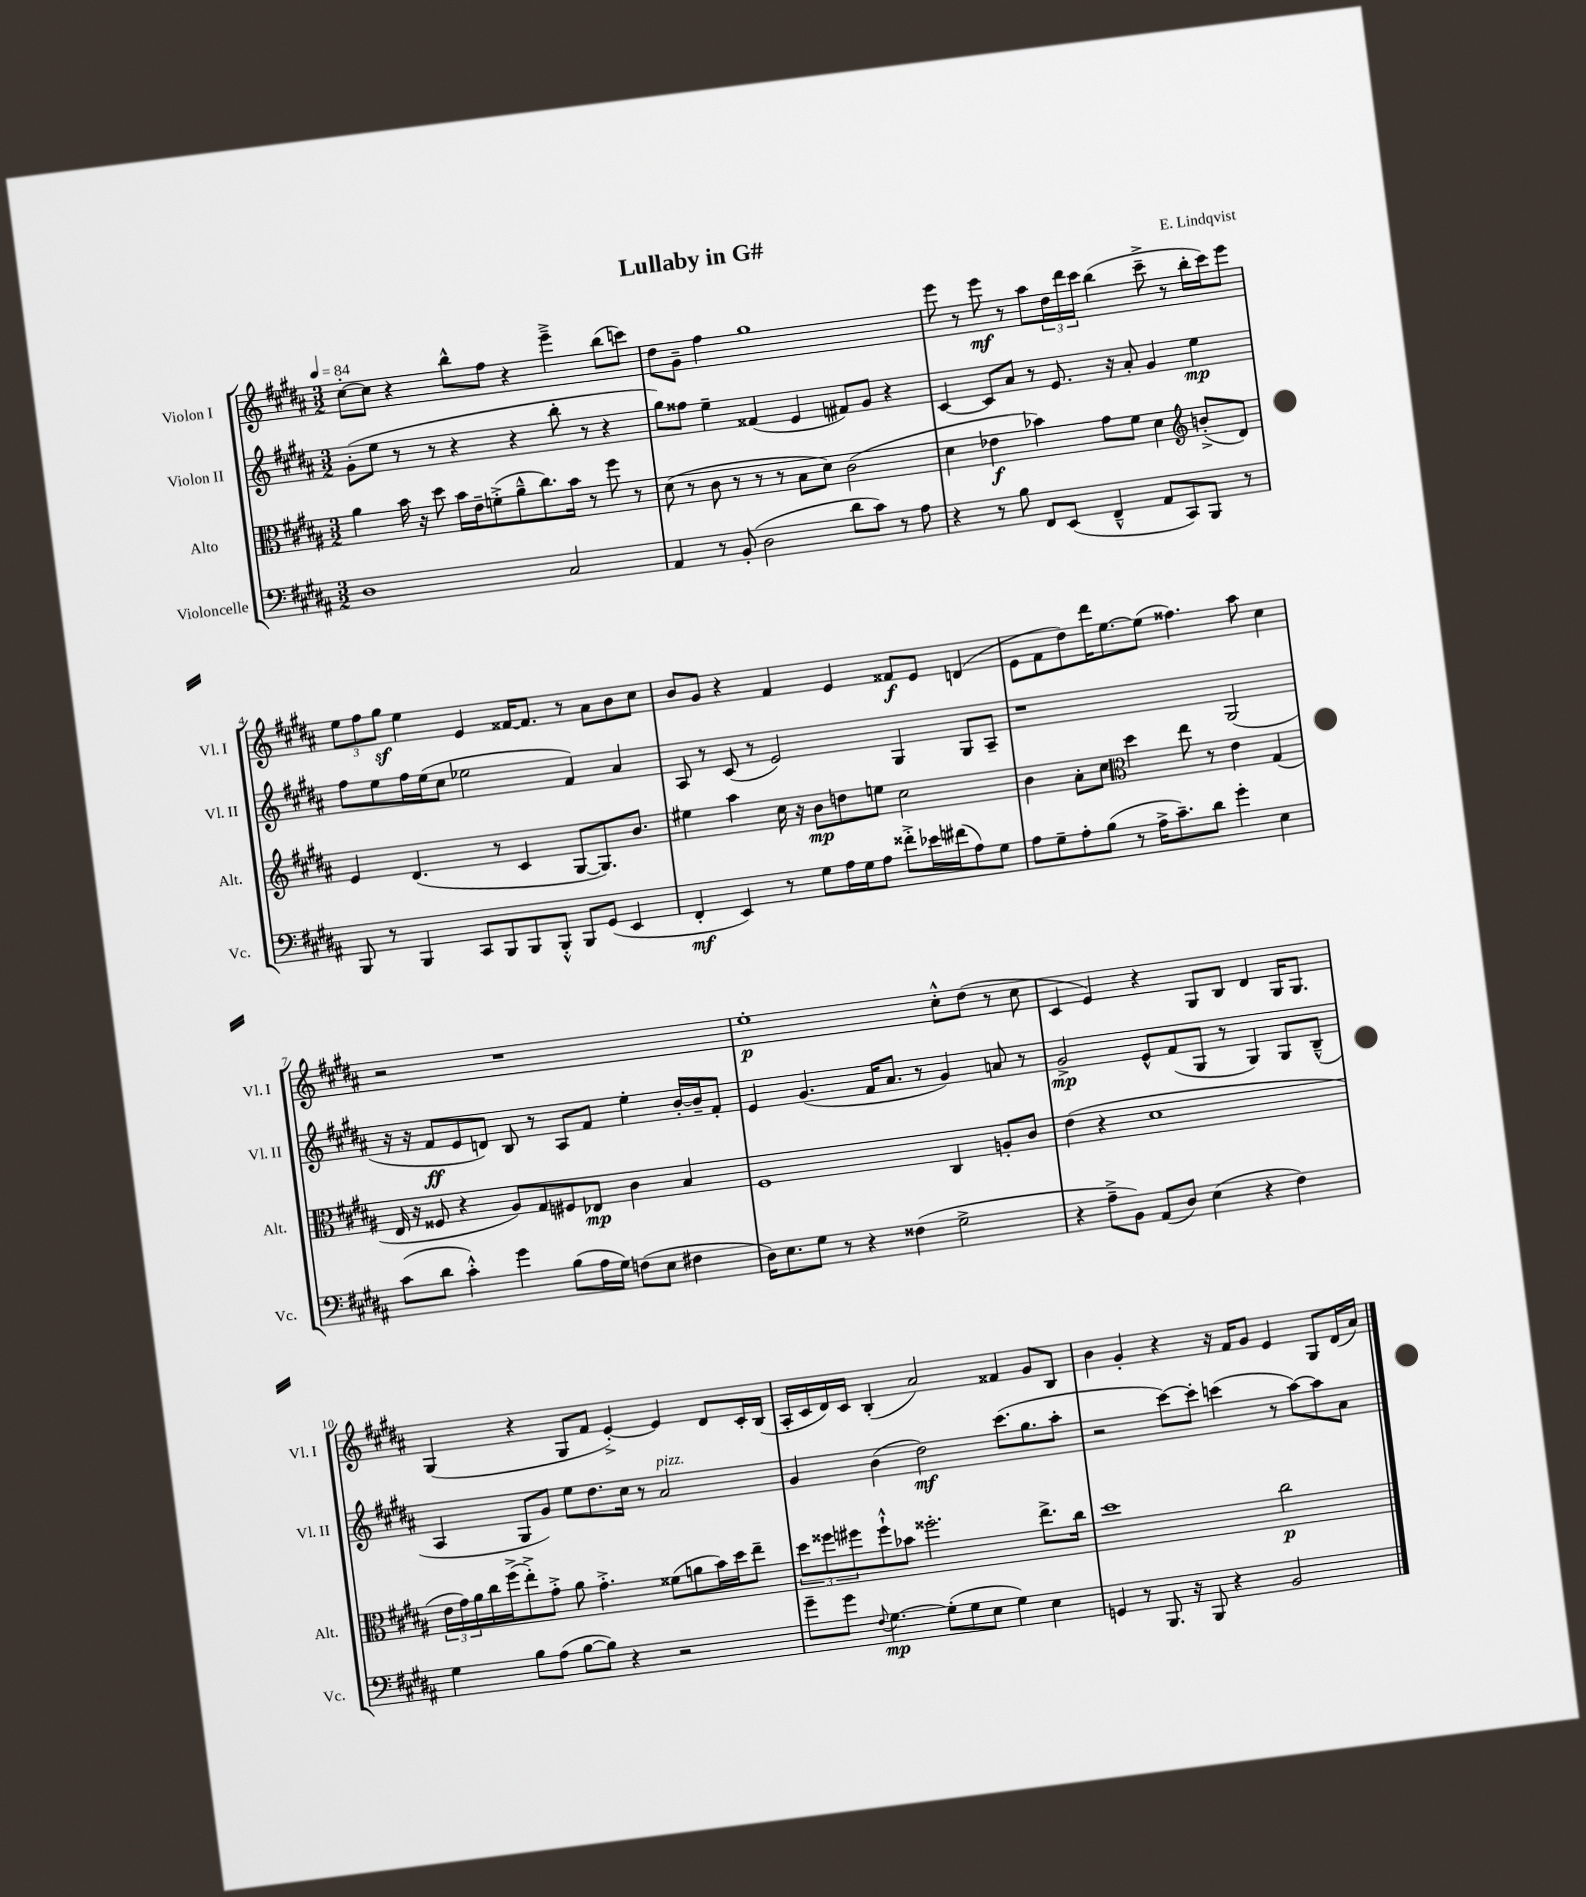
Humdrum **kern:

**kern	**dynam	**kern	**dynam	**kern	**dynam	**kern	**dynam
*part4	*part4	*part3	*part3	*part2	*part2	*part1	*part1
*staff4	*staff4	*staff3	*staff3	*staff2	*staff2	*staff1	*staff1
*I"Violoncelle	*	*I"Alto	*	*I"Violon II	*	*I"Violon I	*
*I'Vc.	*	*I'Alt.	*	*I'Vl. II	*	*I'Vl. I	*
*clefF4	*	*clefC3	*	*clefG2	*	*clefG2	*
*k[f#c#g#d#a#]	*	*k[f#c#g#d#a#]	*	*k[f#c#g#d#a#]	*	*k[f#c#g#d#a#]	*
*M3/2	*	*M3/2	*	*M3/2	*	*M3/2	*
*MM84	*	*MM84	*	*MM84	*	*MM84	*
=1	=1	=1	=1	=1	=1	=1	=1
1D#	.	4a#\	.	(8g#'\L	.	[8cc#'\L	.
.	.	.	.	8ee\J	.	8cc#\J]	.
.	.	16b\	.	8r	.	4r	.
.	.	16r	.	.	.	.	.
.	.	8dd#\	.	8r	.	.	.
.	.	16b\LL	.	4r	.	8bb^^\L	.
.	.	16e~\J	.	.	.	.	.
.	.	(8fn'^\	.	.	.	8ff#\J	.
.	.	8a#~^^\	.	4r	.	4r	.
.	.	8.cc#\)	.	.	.	.	.
2C#/	.	.	.	8bb'\	.	4eee~^\	.
.	.	16b\Jk	.	.	.	.	.
.	.	8r	.	8r	.	.	.
.	.	8ff#\	.	4r	.	(8bb\L	.
.	.	8r	.	.	.	8cccn\J)	.
=2	=2	=2	=2	=2	=2	=2	=2
4AA#/	.	(8d#\	.	8gg#\L)	.	8dd#\L	.
.	.	8r	.	8ff##X\J	.	8g#~\J	.
8r	.	8c#\	.	4ee~\	.	4ff#\	.
(8BB'/	.	8r	.	.	.	.	.
2D#\	.	8r	.	(4f##X/	.	1gg#	.
.	.	8r	.	.	.	.	.
.	.	8B\L	.	4e/	.	.	.
.	.	8d#\J)	.	.	.	.	.
8d#\L	.	(2c#\	.	8f#X/L)	.	.	.
8c#\J)	.	.	.	8g#/J	.	.	.
8r	.	.	.	4r	.	.	.
8A#\	.	.	.	.	.	.	.
=3	=3	=3	=3	=3	=3	=3	=3
4r	.	4d#\	.	[4c#/	.	8eee\	.
.	.	.	.	.	.	8r	.
8r	.	4e-X\	f	8c#/L]	.	8eee\	mf
8B\	.	.	.	8a#/J	.	8r	.
8FF#/L	.	4b-X\)	.	8r	.	8aa#\L	.
(8EE/J	.	.	.	8.e/	.	24dd#\L	.
.	.	.	.	.	.	24ddd#\	.
.	.	.	.	.	.	24ccc#\JJ	.
4FF#~^^/	.	8g#\L	.	.	.	(4bb\	.
.	.	.	.	16r	.	.	.
.	.	8f#\J	.	8a#'/	.	.	.
8AA#/L	.	4d#\	.	4g#/	.	8ccc#~^\	.
8CC#/)	.	.	.	.	.	8r	.
*	*	*clefG2	*	*	*	*	*
8BBB/J	.	(8bn'^/L	.	4ee\	mp	16bb'\LL	.
.	.	.	.	.	.	16ccc#\J)	.
8r	.	8d#/J)	.	.	.	8eee\J	.
!!LO:LB:g=z
=4	=4	=4	=4	=4	=4	=4	=4
8BBB/	.	4e/	.	8ff#\L	.	12ee\L	.
.	.	.	.	.	.	12ff#\	.
8r	.	.	.	8ee\	.	.	.
.	.	.	.	.	.	12gg#z\J	.
4BBB/	.	(4.d#/	.	16ff#\L	.	4ee\	.
.	.	.	.	(16ee\J	.	.	.
.	.	.	.	8cc#\J	.	.	.
8CC#/L	.	.	.	2ee-X\	.	4e/	.
8BBB/	.	8r	.	.	.	.	.
8BBB/	.	4c#/	.	.	.	[16f##X/KL	.
.	.	.	.	.	.	8.f##/J]	.
8BBB'^^/J	.	.	.	.	.	.	.
8BBB/L	.	[8G#/L	.	4f#/)	.	8r	.
(8GG#/J	.	8.G#/])	.	.	.	8a#\L	.
4EE/	.	.	.	4a#/	.	8b\	.
.	.	8.b/J	.	.	.	.	.
.	.	.	.	.	.	8cc#\J	.
=5	=5	=5	=5	=5	=5	=5	=5
4FF#'/	mf	4ee#X\	.	8A#/	.	8b/L	.
.	.	.	.	8r	.	8g#/J	.
4EE/)	.	4aa#\	.	(8c#/	.	4r	.
.	.	.	.	8r	.	.	.
8r	.	16cc#\	.	2e/)	.	4f#/	.
.	.	16r	.	.	.	.	.
8G#\L	.	8b\L	mp	.	.	.	.
16A#\L	.	8ddn\	.	.	.	4e/	.
16G#\J	.	.	.	.	.	.	.
8A#\J	.	8een\J	.	.	.	.	.
8f##X'^\L	.	2cc#\	.	4G#/	.	8f##X/L	f
16e-X\L	.	.	.	.	.	8e/J	.
(16f#X\J	.	.	.	.	.	.	.
8A#\)	.	.	.	8G#/L	.	(4dn/	.
8G#\J	.	.	.	8A#~/J	.	.	.
=6	=6	=6	=6	=6	=6	=6	=6
8A#\L	.	4b\	.	1r	.	8e\L	.
8G#~\	.	.	.	.	.	8f#\	.
8A#'\	.	8a#'\L	.	.	.	8dd#\)	.
(8B\J	.	8cc#\J	.	.	.	16ddd#\K	.
.	.	.	.	.	.	[8.ee\	.
*	*	*clefC3	*	*	*	*	*
8r	.	4dd#\	.	.	.	.	.
16A#^\KL	.	.	.	.	.	(8ee\J]	.
8.c#~\)	.	.	.	.	.	.	.
.	.	8ee\	.	.	.	4.ff##X\)	.
8d#\J	.	8r	.	.	.	.	.
4g#'\	.	4e\	.	(2G#/	.	.	.
.	.	.	.	.	.	8aa#\	.
4E\	.	(4G#/	.	.	.	4cc#\	.
!!LO:LB:g=z
=7	=7	=7	=7	=7	=7	=7	=7
(8c#\L	.	16E/	.	16r	.	2r	.
.	.	16r	.	16r	.	.	.
8d#\J	.	8F##X/	.	8f#/L	ff	.	.
4c#'^^\)	.	4r	.	8e/	.	.	.
.	.	.	.	8dn/J)	.	.	.
4g#\	.	8A#/L)	.	8B/	.	1r	.
.	.	8G#/	.	8r	.	.	.
(8B\L	.	8F#X/	.	8A#/L	.	.	.
16A#\L	.	8E-X/J	mp	8f#/J	.	.	.
16G#\JJ)	.	.	.	.	.	.	.
(8Fn\L	.	4c#\	.	4ee'\	.	.	.
8E\J	.	.	.	.	.	.	.
4F#X\	.	4B/	.	[16b'/LL	.	.	.
.	.	.	.	16b~/J]	.	.	.
.	.	.	.	8f#'/J	.	.	.
=8	=8	=8	=8	=8	=8	=8	=8
16D#\KL)	.	1F#	.	4e/	.	1ee'	p
8.E\	.	.	.	.	.	.	.
8G#\J	.	.	.	(4.g#/	.	.	.
8r	.	.	.	.	.	.	.
4r	.	.	.	.	.	.	.
.	.	.	.	16f#/KL	.	.	.
.	.	.	.	8.a#/J	.	.	.
(4F##X\	.	.	.	.	.	.	.
.	.	.	.	8r	.	.	.
2G#^\	.	4C#/	.	4g#/)	.	8cc#'^^\L	.
.	.	.	.	.	.	(8dd#\J	.
.	.	8An'/L	.	8an/	.	8r	.
.	.	8c#/J	.	8r	.	8cc#\	.
=9	=9	=9	=9	=9	=9	=9	=9
4r	.	(4e\	.	2g#^/	mp	4c#/	.
8A#~^\L	.	4r	.	.	.	4e/)	.
8BB\J)	.	.	.	.	.	.	.
(8AA#/L	.	1d#	.	8e^^/L	.	4r	.
8D#/J)	.	.	.	(8f#/	.	.	.
(4E\	.	.	.	8G#/J	.	8G#/L	.
.	.	.	.	8r	.	8B/J	.
4r	.	.	.	4G#/)	.	4d#/	.
4F#\)	.	.	.	8G#/L	.	16G#/KL	.
.	.	.	.	.	.	8.G#/J	.
.	.	.	.	(8B~^^/J	.	.	.
!!LO:LB:g=z
=10	=10	=10	=10	=10	=10	=10	=10
4G#\	.	24e\LL	.	4A#/	.	(4G#/	.
.	.	24g#\)	.	.	.	.	.
.	.	24a#\	.	.	.	.	.
.	.	16cc#\	.	.	.	.	.
.	.	(16ff#^\J	.	.	.	.	.
8B\L	.	8ee'^\)	.	8G#/L	.	4r	.
(8A#\J	.	8g#'^\J	.	8g#/J)	.	.	.
[8B\L	.	8a#\	.	8ee\L	.	8G#/L	.
8B\J])	.	4.g#'^\	.	8.dd#\	.	8f#/J	.
4r	.	.	.	.	.	[4e'^/)	.
.	.	.	.	16cc#\Jk	.	.	.
.	.	.	.	8r	.	.	.
!	!	!	!	!LO:TX:a:i:t=pizz.	!	!	!
2r	.	(8f##X\L	.	2a#/	.	4e/]	.
.	.	8an\	.	.	.	.	.
.	.	16b\L)	.	.	.	8d#/L	.
.	.	16dd#\J	.	.	.	.	.
.	.	8ee~\J	.	.	.	16c#'/L	.
.	.	.	.	.	.	(16B/JJ	.
=11	=11	=11	=11	=11	=11	=11	=11
8g#~\L	.	12dd#\L	.	4g#/	.	16A#'/LL	.
.	.	.	.	.	.	16c#/	.
.	.	12ff##X\	.	.	.	.	.
8g#\J	.	.	.	.	.	16d#/)	.
.	.	12ff#X\	.	.	.	.	.
.	.	.	.	.	.	16c#/JJ	.
8qqF#/	.	.	.	.	.	.	.
[4.G#\	mp	8ff#`^^\	.	(4b\	.	(4B'/	.
.	.	8b-X\J	.	.	.	.	.
.	.	2.ff##X'\	.	2dd#\)	mf	2a#/)	.
(8G#'\L]	.	.	.	.	.	.	.
8G#\	.	.	.	.	.	.	.
8E\J	.	.	.	.	.	.	.
4G#\)	.	.	.	(8.ccc#\L	.	4f##X/	.
.	.	.	.	8.gg#\	.	.	.
4E\	.	8.ee^\L	.	.	.	8g#/L	.
.	.	.	.	8aa#'\J	.	8B/J	.
.	.	16cc#\Jk	.	.	.	.	.
=12	=12	=12	=12	=12	=12	=12	=12
4GGn/	.	1dd#	.	2r	.	4b\	.
8r	.	.	.	.	.	4g#'/	.
8.BBB/	.	.	.	.	.	.	.
.	.	.	.	[8ccc#\L)	.	4r	.
16r	.	.	.	.	.	.	.
8BBB/	.	.	.	8ccc#'\J]	.	.	.
4r	.	.	.	(4cccn\	.	16r	.
.	.	.	.	.	.	16f#/KL	.
.	.	.	.	.	.	8g#/J	.
2BB/	.	2cc#\	p	8r	.	4e/	.
.	.	.	.	[8aa#\L)	.	.	.
.	.	.	.	8aa#\]	.	8G#/L	.
.	.	.	.	8a#\J	.	(16d#/L	.
.	.	.	.	.	.	16a#/JJ)	.
==	==	==	==	==	==	==	==
*-	*-	*-	*-	*-	*-	*-	*-
